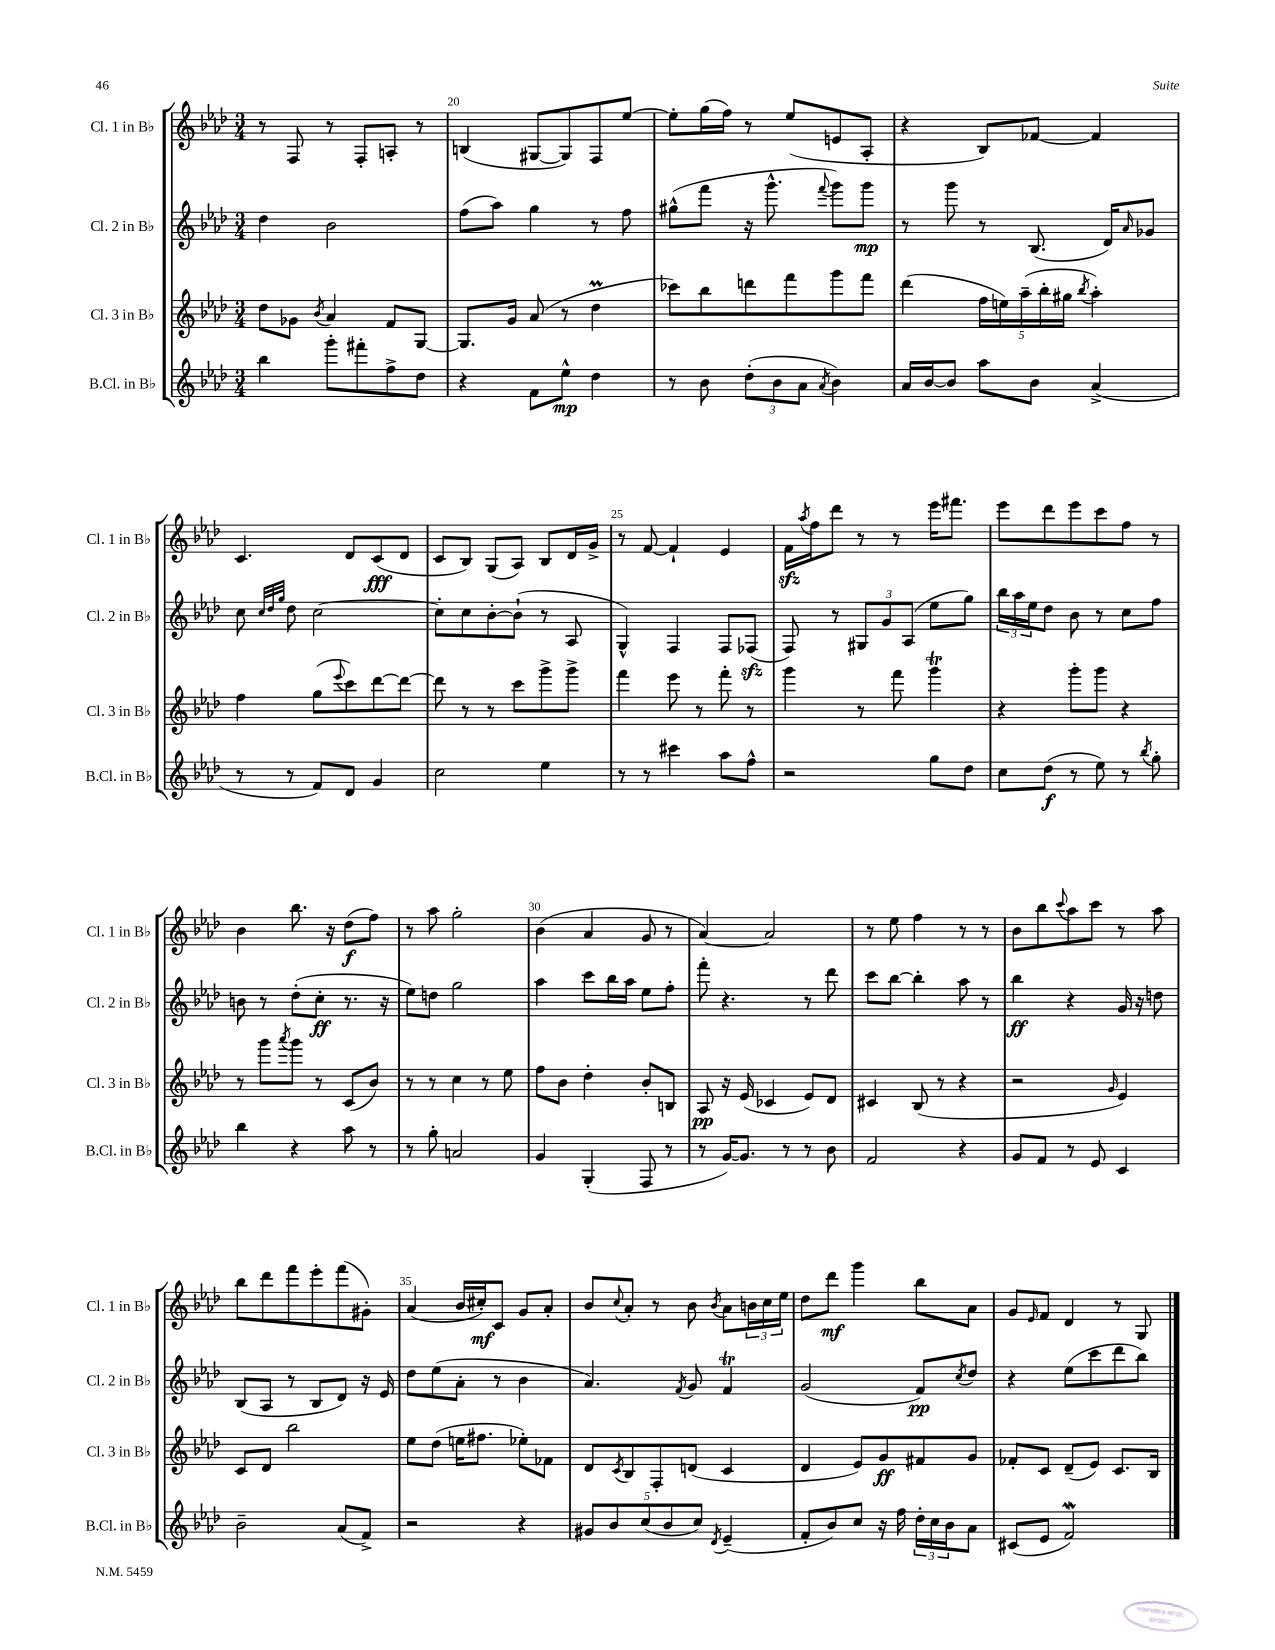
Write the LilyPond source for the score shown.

<<
\new StaffGroup <<
\new Staff = "s0" \with { instrumentName = "Cl. 1 in Bb" shortInstrumentName = "Cl. 1 in Bb" } {
    \clef treble \key aes \major \numericTimeSignature \time 3/4
    r8 f8 r8 f8-. a8-. r8 |
    b4( gis8~ gis8) f8 ees''8~ |
    ees''8-. g''16( f''16) r8 ees''8( e'8 aes8-. |
    r4 bes8) fes'8~ fes'4 |
    c'4. des'8 c'8\fff( des'8 |
    c'8 bes8) g8( aes8) bes8 des'16 g'16-> |
    r8 f'8~ f'4-! ees'4 |
    f'16\sfz \acciaccatura { aes''8 } f''16 des'''8 r8 r8 ees'''16 fis'''8. |
    ees'''8 des'''8 ees'''8 c'''8 f''8 r8 |
    bes'4 bes''8. r16 des''8\f( f''8) |
    r8 aes''8 g''2-. |
    bes'4( aes'4 g'8 r8 |
    aes'4~) aes'2 |
    r8 ees''8 f''4 r8 r8 |
    bes'8 bes''8 \appoggiatura { c'''8 } aes''8 c'''8 r8 aes''8 |
    bes''8 des'''8 f'''8 ees'''8-. f'''8( gis'8-.) |
    aes'4( bes'16 cis''16-.\mf) c'8 g'8 aes'8-. |
    bes'8 \appoggiatura { c''8 } aes'8-. r8 bes'8 \acciaccatura { bes'8 } aes'8 \tuplet 3/2 { b'16 c''16 ees''16 } |
    des''8 des'''8\mf g'''4 bes''8 aes'8 |
    g'8 \grace { ees'16 } f'8 des'4 r8 g8 \bar "|." |
}
\new Staff = "s1" \with { instrumentName = "Cl. 2 in Bb" shortInstrumentName = "Cl. 2 in Bb" } {
    \clef treble \key aes \major \numericTimeSignature \time 3/4
    des''4 bes'2 |
    f''8( aes''8) g''4 r8 f''8 |
    gis''8-^( f'''8 r16 g'''8.-^ \appoggiatura { f'''8 } g'''8) g'''8\mp |
    r8 g'''8 r8 bes8.( des'16) \grace { aes'16 } ges'8 |
    c''8 \grace { c''32 des''32 g''32 } des''8 c''2~ |
    c''8-. c''8 bes'8~-. bes'8-!( r8 aes8 |
    g4-^) f4 f8 fes8\sfz( |
    f8) r8 \tuplet 3/2 { gis8 g'8 aes8( } ees''8 g''8) |
    \tuplet 3/2 { bes''16 aes''16 ees''16 } des''8 bes'8 r8 c''8 f''8 |
    b'8 r8 des''8-.( c''8-.\ff r8. r16 |
    ees''8) d''8 g''2 |
    aes''4 c'''8 bes''16 aes''16 ees''8 f''8-. |
    f'''8-. r4. r8 des'''8 |
    c'''8 bes''8~ bes''4-. aes''8 r8 |
    bes''4\ff r4 g'16 r16 d''8 |
    bes8( aes8 r8 bes8 des'8) r16 ees'16 |
    des''8 ees''8( aes'8-. r8 bes'4 |
    aes'4.) \acciaccatura { f'8 } g'8 f'4\trill |
    g'2( f'8\pp) \acciaccatura { c''8 } des''8 |
    r4 ees''8( c'''8 des'''8 bes''8) \bar "|." |
}
\new Staff = "s2" \with { instrumentName = "Cl. 3 in Bb" shortInstrumentName = "Cl. 3 in Bb" } {
    \clef treble \key aes \major \numericTimeSignature \time 3/4
    des''8 ges'8 \acciaccatura { bes'8 } aes'4 f'8 g8~ |
    g8. g'16 aes'8( r8 des''4\prall |
    ces'''8) bes''8 d'''8 f'''8 g'''8 f'''8 |
    des'''4( \tuplet 5/4 { f''16 e''16) aes''16--( bes''16-. gis''16 } \acciaccatura { bes''8 } aes''4-.) |
    f''4 g''8( \appoggiatura { ees'''8 } c'''8) des'''8~ des'''8~ |
    des'''8 r8 r8 c'''8 g'''8-> g'''8-> |
    f'''4 ees'''8 r8 f'''8-. r8 |
    g'''4 r8 f'''8 g'''4\trill |
    r4 g'''8-. g'''8 r4 |
    r8 g'''8 \acciaccatura { aes'''8 } g'''8 r8 c'8( bes'8) |
    r8 r8 c''4 r8 ees''8 |
    f''8 bes'8 des''4-. bes'8-. b8 |
    aes8\pp r16 ees'16( ces'4 ees'8) des'8 |
    cis'4 bes8( r8 r4 |
    r2 \grace { g'16 } ees'4) |
    c'8 des'8 bes''2 |
    ees''8 des''8( e''16 fis''8. ees''8-.) fes'8 |
    des'8 \acciaccatura { c'8 } bes8 f8-. d'8( c'4 |
    des'4 ees'8) g'8\ff fis'8 g'8 |
    fes'8-. c'8 des'8--( ees'8) c'8. bes16 \bar "|." |
}
\new Staff = "s3" \with { instrumentName = "B.Cl. in Bb" shortInstrumentName = "B.Cl. in Bb" } {
    \clef treble \key aes \major \numericTimeSignature \time 3/4
    bes''4 g'''8-. fis'''8-. f''8-> des''8 |
    r4 f'8 ees''8-^\mp des''4 |
    r8 bes'8 \tuplet 3/2 { des''8-.( bes'8 aes'8 } \acciaccatura { aes'8 } bes'4) |
    aes'16 bes'16~ bes'8 aes''8 bes'8 aes'4->( |
    r8 r8 f'8) des'8 g'4 |
    c''2 ees''4 |
    r8 r8 cis'''4 aes''8 f''8-^ |
    r2 g''8 des''8 |
    c''8 des''8\f( r8 ees''8) r8 \acciaccatura { bes''8 } g''8-. |
    bes''4 r4 aes''8 r8 |
    r8 g''8-. a'2 |
    g'4 g4-.( f8 r8 |
    r8 g'16~) g'8. r8 r8 bes'8 |
    f'2 r4 |
    g'8 f'8 r8 ees'8 c'4 |
    bes'2-- aes'8( f'8->) |
    r2 r4 |
    \tuplet 5/4 { gis'8 bes'8 c''8( bes'8 c''8) } \acciaccatura { des'8 } ees'4--( |
    f'8-. bes'8) c''8 r16 f''16 \tuplet 3/2 { des''16-. c''16 bes'16 } aes'8 |
    cis'8( ees'8 f'2\mordent) \bar "|." |
}
>>
>>
\layout { \context { \Score currentBarNumber = #19 \override BarNumber.break-visibility = ##(#f #t #t) barNumberVisibility = #(every-nth-bar-number-visible 5) } }
